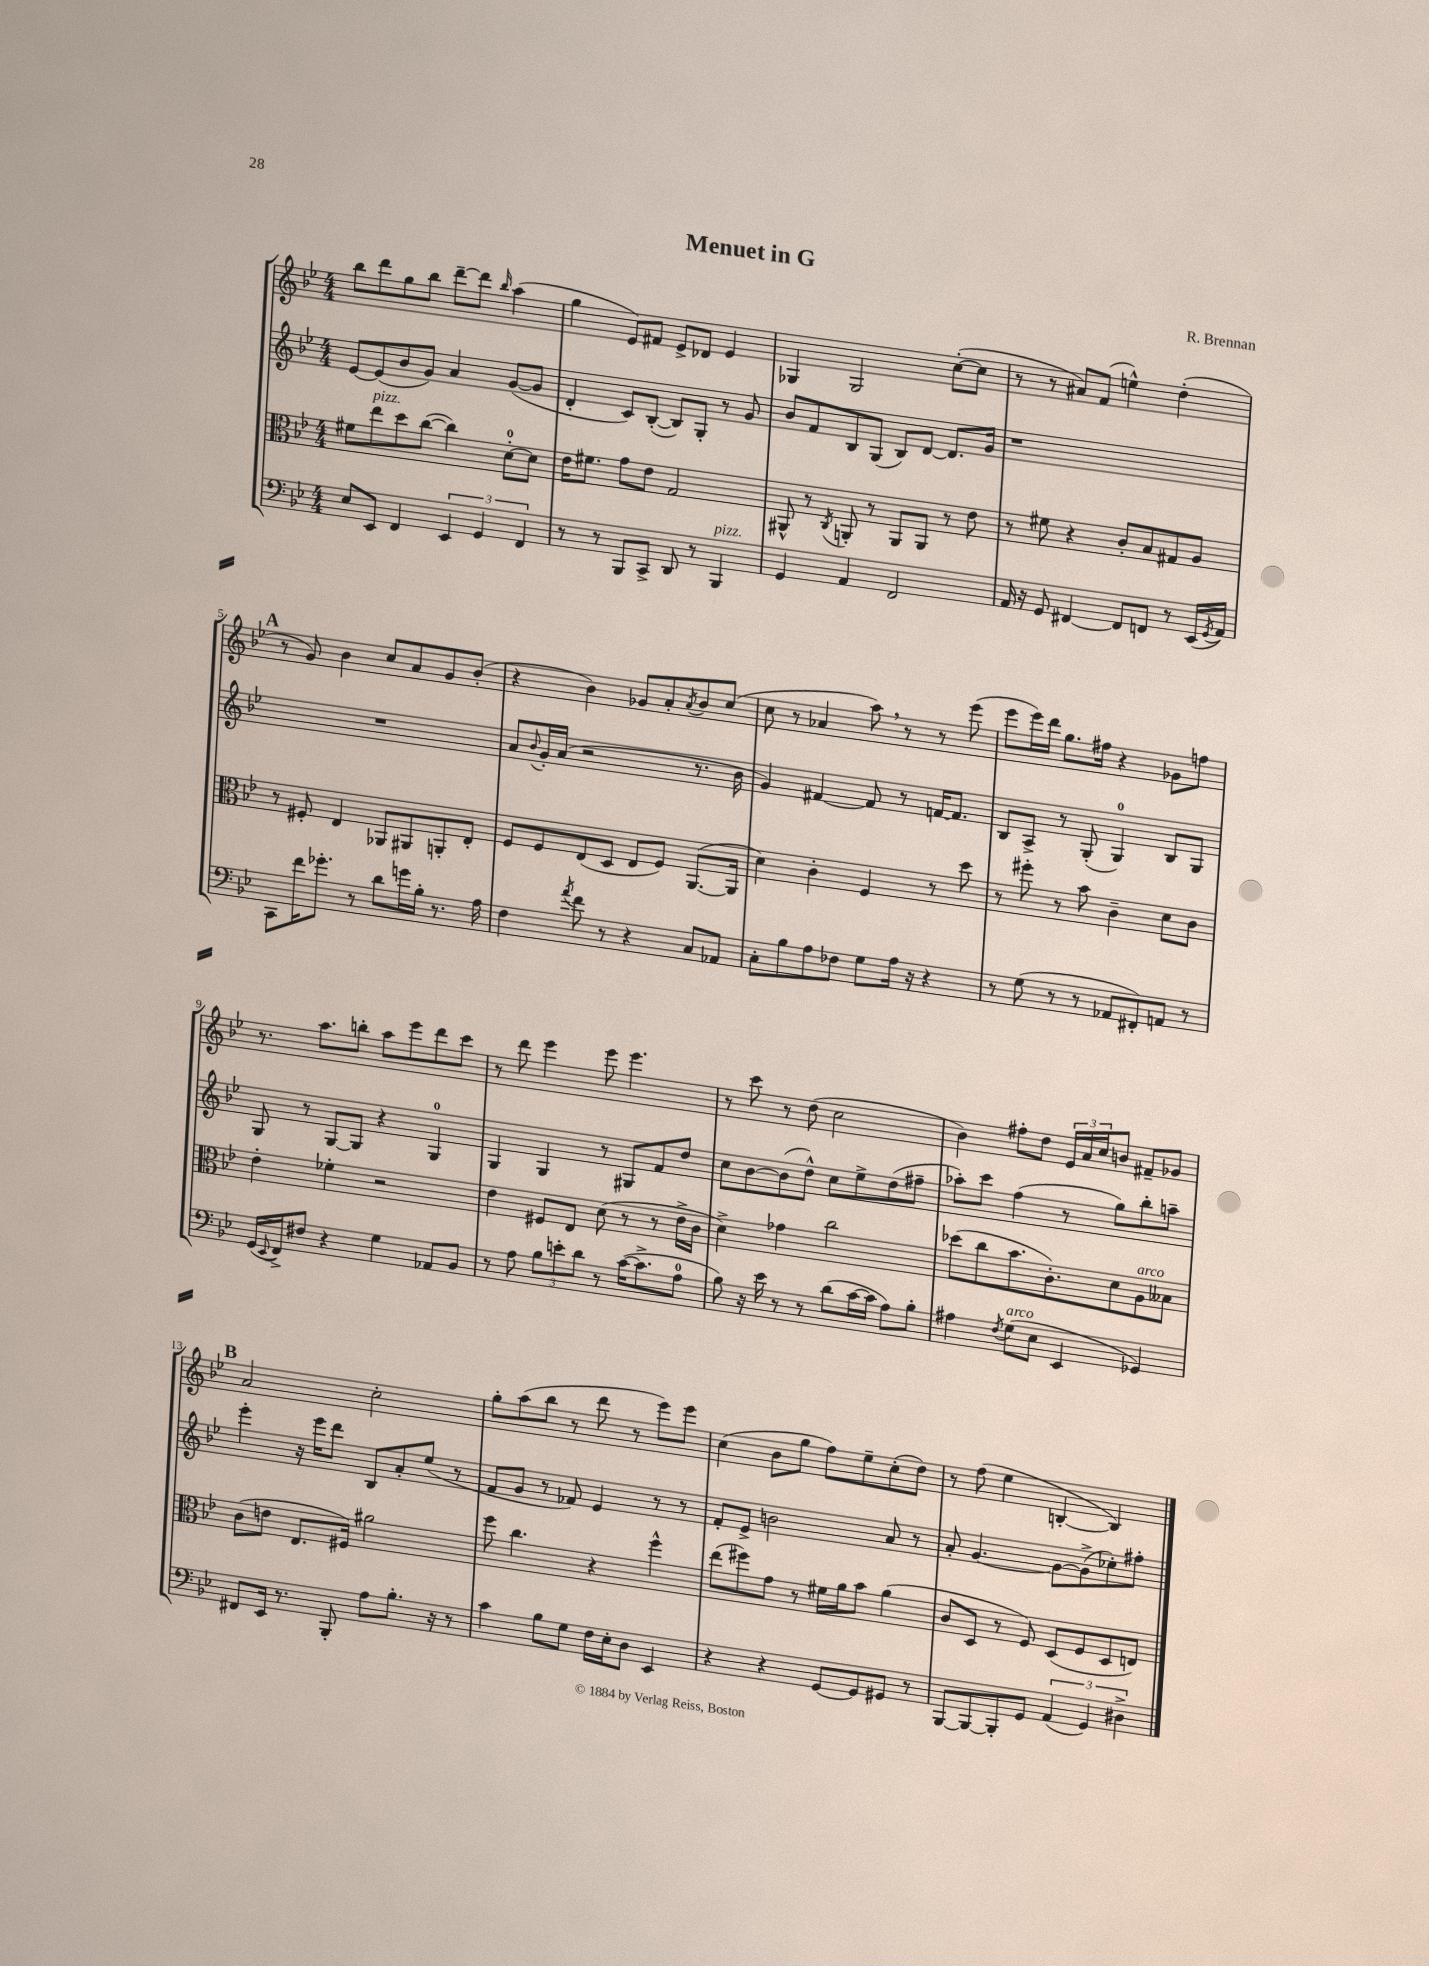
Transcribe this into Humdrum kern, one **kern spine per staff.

**kern	**kern	**kern	**kern
*staff4	*staff3	*staff2	*staff1
*clefF4	*clefC3	*clefG2	*clefG2
*k[b-e-]	*k[b-e-]	*k[b-e-]	*k[b-e-]
*M4/4	*M4/4	*M4/4	*M4/4
8E-/L	8f#\L	[8e-/L	8bb-\L
8EE-/J	8ee-\	(8e-/]	8ddd\
4FF/	8dd\	8b-/	8gg\
.	([8cc\J	8g/J)	8bb-\J
6EE-/	4cc\])	4a/	[8ddd~\L
.	.	.	8ddd\]J
6GG/	.	.	.
.	.	.	16qqbb-/
.	[8d'\L	([8g/L	(4aa\
6FF/	.	.	.
.	8d\]J	8g/]J	.
=	=	=	=
8r	16e-\LK	4d'/	4gg\
.	8.f#\J	.	.
8r	.	.	.
8BBB-/L	8g\L	8c/L)	8e-/L)
8CC^/J	8e-\J	([8B-'/J	8f#/J
8DD/	2G/	8B-/]L)	8e-^/L
8r	.	8G'/J	8d-/J
4BBB-/	.	8r	4e-/
.	.	8g/	.
=	=	=	=
4GG/	8AA#^^/	8b-/L	4G-/
.	8r	8f/	.
.	8qC/	.	.
4AA/	8AA'/	8B-/	2G-/
.	8r	(8G/J	.
2FF/	8AA/L	8B-/L)	.
.	8AA/J	[8d/J	.
.	8r	8.d/]L	([8cc'\L
.	8e-\	.	8cc\]J
.	.	16g/Jk	.
=	=	=	=
16AA/	8r	1r	8r
16r	.	.	.
8GG/	8f#\	.	8r
[4FF#/	4r	.	8a#/L)
.	.	.	(8f/J
8FF#/]L	8c'/L	.	4ee^^\)
8FF/J	8B-/	.	.
8r	8G#/	.	(4dd'\
(16EE-/LL	8A/J	.	.
8qGG/	.	.	.
16AA/JJ)	.	.	.
=	=	=	=
8CC\L	8r	1r	8r
16f\K	8F#'/	.	8g/)
8.g-'\J	.	.	.
.	4E-/	.	4b-\
8r	.	.	.
8d\L	8AA-/L	.	8cc/L
16g\L	8AA#/	.	8a/
16B-'\JJ	.	.	.
8.r	8AA'/	.	8g/
.	8E-'/J	.	(8b-'/J
16A\	.	.	.
=	=	=	=
4F\	8F/L	8a/L	4r
.	.	8qqb-/	.
.	8F/	16g'/L	.
.	.	(16a/JJ	.
8qa/	.	.	.
8f\	(8E-/	2r	4b-\)
8r	8D/J	.	.
4r	8E-/L	.	8g-/L
.	8F/J)	.	8a'/
.	.	.	8qa/
8C/L	([8.AA/L	8.r	8b-/
8AA-/J	.	.	(8cc/J
.	16AA/]Jk	16b-\	.
=	=	=	=
8C'\L	4d\)	4g/)	8cc\
8B-\	.	.	8r
8A\	4c'\	[4f#/	4a-/
8F-\J	.	.	.
8G\L	4F/	8f#/]	8aa\)
16A\Jk	.	8r	8r
16r	.	.	.
4r	8r	[16f/LK	8r
.	.	8.f/]J	.
.	8dd\	.	(8eee-\
=	=	=	=
8r	8r	8B-/L	8eee-\L
(8G\	8ff#'\	8A^/J	16eee-\L)
.	.	.	16ddd\JJ
8r	8r	8r	8.gg\L
8r	8b-\	(8G'/	.
.	.	.	16ff#\Jk
8AA-/L	4c~\	4G/)	4r
8FF#'/)	.	.	.
8AA/J	8d\L	8B-/L	8g-\L
8r	8c\J	8G/J	8ff\J
=	=	=	=
(16GG/LL	4e-'\	8G/	8.r
8qqEE-/	.	.	.
16FF^/J)	.	.	.
8F#/J	.	8r	.
.	.	.	8.aa\L
4r	4f-'\	[8G/L	.
.	.	8G/]J	8bb'\J
4G\	2r	4r	8aa\L
.	.	.	8eee-\
8AA-/L	.	4G/	8ddd\
8BB-/J	.	.	8ccc\J
=	=	=	=
8r	4e-\	4G/	8r
8A\	.	.	8ddd\
12B-\L	8F#/L	4G/	4eee-\
12e'\	.	.	.
.	8E-/J	.	.
12d\J	.	.	.
8r	(8d\	8r	8eee-\
([16c\LK	8r	8G#/L	4.eee-\
8.c^\]	.	.	.
.	8r	8f/	.
8A\J	16e-^\LL	8dd/J	.
.	16c\JJ	.	.
=	=	=	=
8B-\)	4d^\)	8cc\L	8r
16r	.	[8b-\	8ccc\
16e-\	.	.	.
8r	4g-\	(8b-\]	8r
8r	.	8dd^^\J)	(8dd\
(8d\L	2cc\	8cc\L	2cc\
[16c\L	.	8ee-^\	.
16c\]JJ	.	.	.
8A\L)	.	(8dd\	.
8B-'\J	.	8ff#~\J	.
=	=	=	=
4A#\	(8dd-\L	8aa-'\L)	4b-\)
.	8cc\	8ccc\J	.
8qF/	.	.	.
(8G\L	8.b-\	(4ff\	8ff#'\L
8E-\J	.	.	8dd\J
.	8.c'\)	.	.
4EE-/	.	8r	24e-/LL
.	.	.	24a/
.	.	.	24cc/J
.	8d\	8gg\L)	8b/J
4GG-/)	8A\	8bb-'\	8f#~/L
.	8B--\J	8aa~\J	8g-/J
=	=	=	=
8FF#/L	(8c\L	4eee-'\	2a/
16EE-/Jk	8e\J	.	.
8.r	.	.	.
.	8.E-/L	16r	.
.	.	16eee-\LK	.
8BBB-'/	.	8ddd\J	.
.	16F#/Jk)	.	.
8A\L	2a#\	8B-/L	2cc'\
8.B-'\J	.	8a'/	.
.	.	(8ee-/J	.
16r	.	.	.
8r	.	8r	.
=	=	=	=
4c\	8ff\	8f/L	8gg'\L
.	4.cc\	8g/J	(8aa\
8B-\L	.	8r	8bb-\J
8G\J	.	8f-/)	8r
16F\LL	4r	4e-/	8ddd\
16E-'\J	.	.	.
8D\J	.	.	8r
4EE-/	4ff^^\	8r	8eee-\L)
.	.	8r	8eee-\J
=	=	=	=
4r	(8ee-\L	8f'/L	(4cc\
.	8ff#\)	8e-^/J	.
4r	8g\J	2b\	8b-\L
.	8r	.	8gg\J
[8GG/L	16f#\LL	.	8ff\L)
.	16a\J	.	.
8GG/]	8b-\J	.	8ee-~\
8GG#/J	(4a\	8a/	(8cc'\
8r	.	8r	8dd\J)
=	=	=	=
[8BBB-/L	8c/L	8a'/	8r
8BBB-/_	8D/J	[4.g/	(8ff\
8BBB-'/]	8r	.	4ee-\
8GG/J	8F/)	.	.
(6AA/	(8D/L	8g\_L	[4B'/
.	8F/	(8g^\]	.
6GG/)	.	.	.
.	8D/	8cc-'\)	4B/])
6D#^\	.	.	.
.	8E/J)	8ff#'\J	.
==	==	==	==
*-	*-	*-	*-
